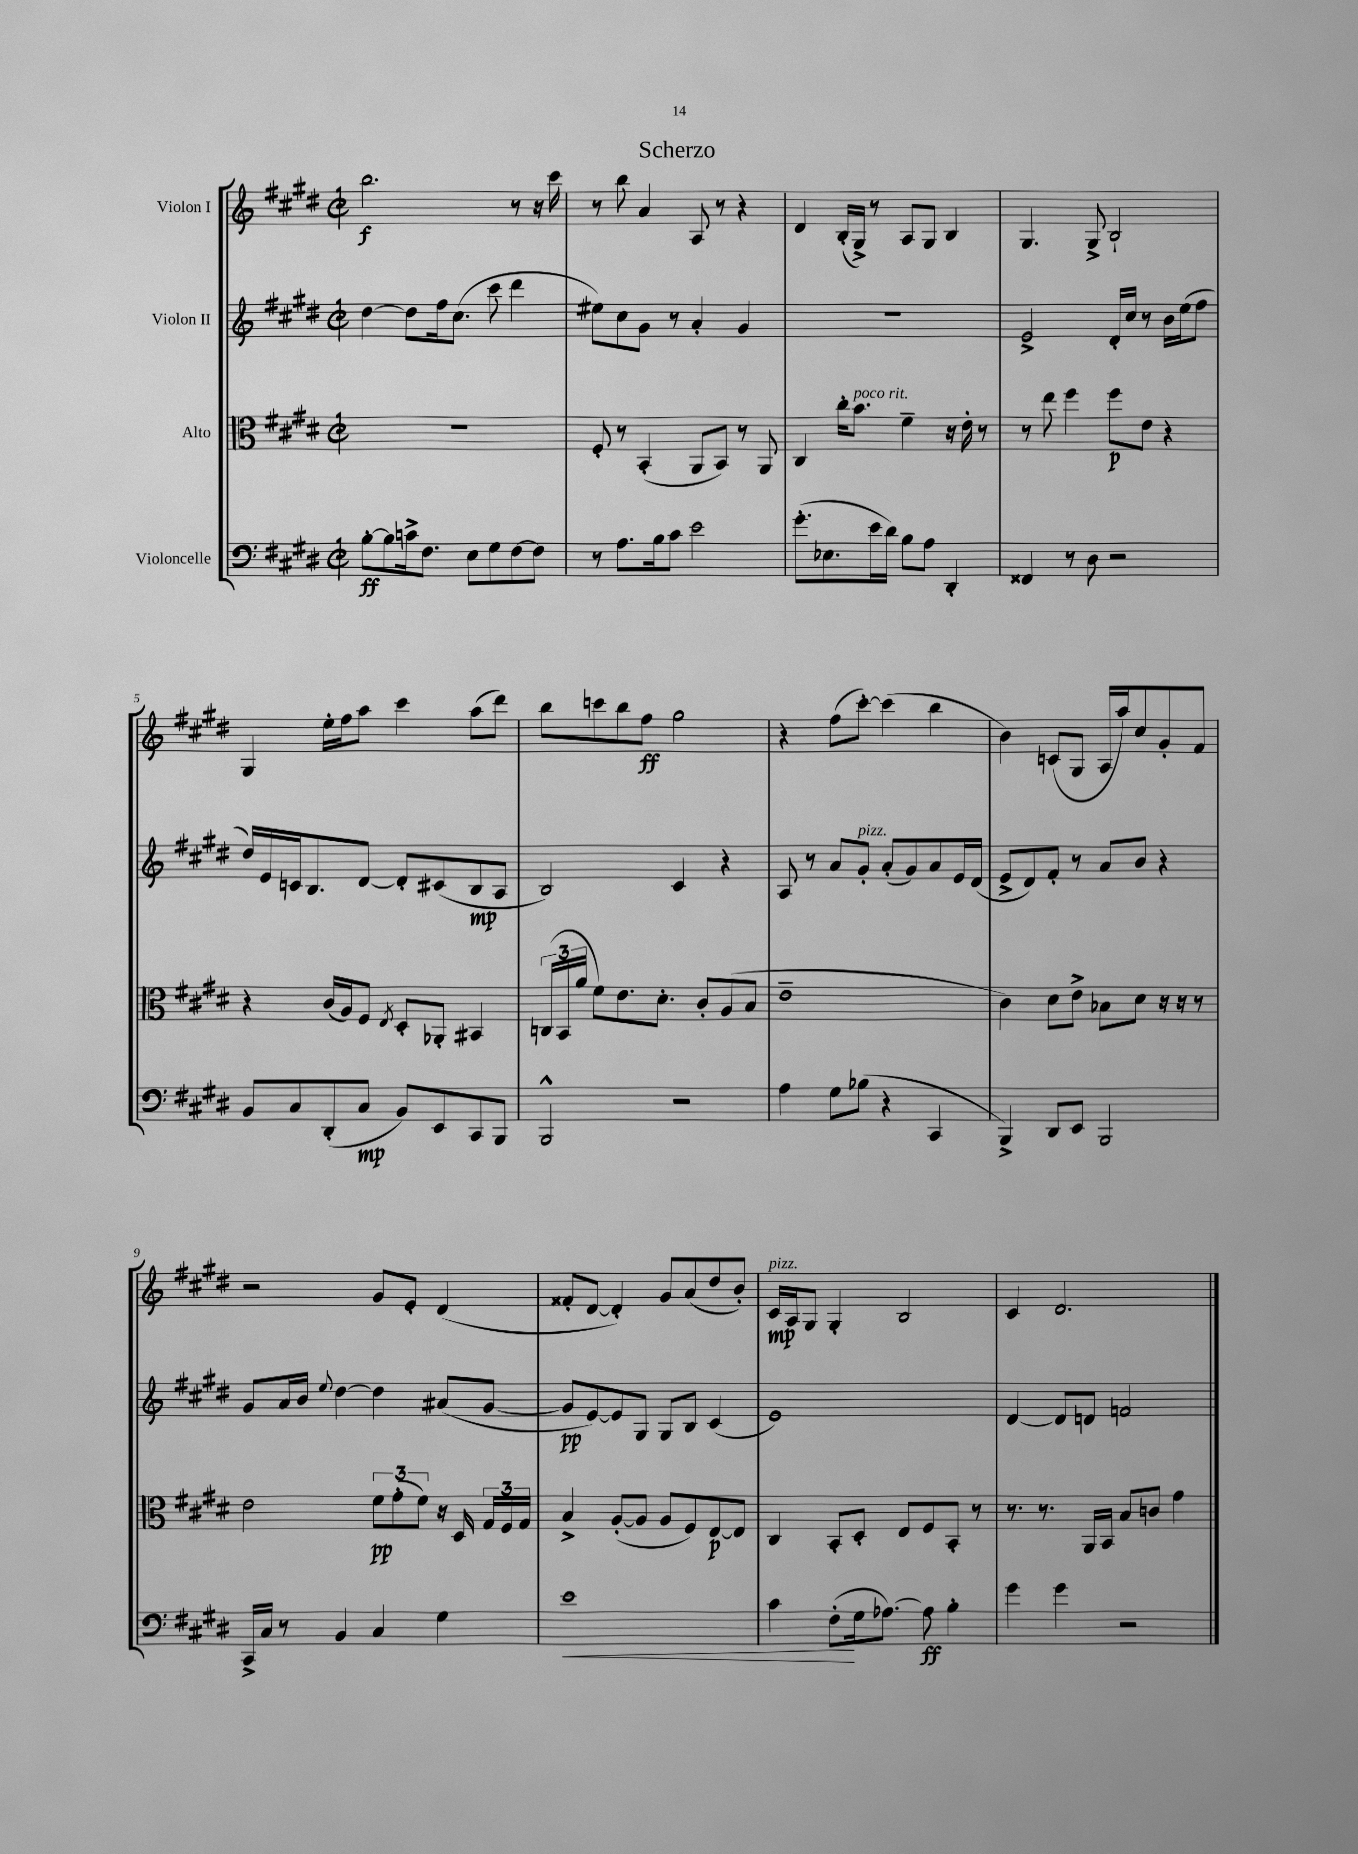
\header { title = "Scherzo" }
<<
\new StaffGroup <<
\new Staff = "s0" \with { instrumentName = "Violon I" } {
    \clef treble \key e \major \defaultTimeSignature \time 2/2
    \autoBeamOff b''2.\f r8 r16 cis'''16 |
    r8 b''8 a'4 a8 r8 r4 |
    dis'4 b16[-.( gis16]->) r8 a8[ gis8] b4 |
    gis4. gis8-> b2-! |
    gis4 e''16[-. fis''16 a''8] cis'''4 a''8[( dis'''8]) |
    b''8[ c'''8 b''8 fis''8]\ff gis''2 |
    r4 fis''8[( cis'''8]~-.) cis'''4( b''4 |
    b'4) c'8[( gis8] a16[ a''16) cis''8 gis'8-. fis'8] |
    r2 gis'8[ e'8]-. dis'4( |
    fisis'8[-. dis'8]~ dis'4-.) gis'8[ a'8( dis''8 b'8]-.) |
    cis'16[\mp^\markup { \italic "pizz." } a16 gis8] gis4-. b2 |
    cis'4 dis'2. \bar "|." |
}
\new Staff = "s1" \with { instrumentName = "Violon II" } {
    \clef treble \key e \major \defaultTimeSignature \time 2/2
    \autoBeamOff dis''4~ dis''8[ fis''16 cis''8.]( cis'''8 dis'''4 |
    eis''8[) cis''8 gis'8] r8 a'4-. gis'4 |
    R1 |
    e'2-> dis'16[-. cis''16] r8 b'16[ e''16( fis''8] |
    dis''16[) e'16 c'16 b8. dis'8]~ dis'8[-. cis'8( b8\mp a8] |
    b2) cis'4 r4 |
    a8 r8 a'8[ gis'8]-.^\markup { \italic "pizz." } a'8[-.( gis'8) a'8 e'16 dis'16]( |
    e'8[-> dis'8) fis'8]-. r8 a'8[ b'8] r4 |
    gis'8[ a'16 b'16] \appoggiatura { e''8 } dis''4~ dis''4 ais'8[( gis'8]~ |
    gis'8[\pp e'8~) e'8 gis8] gis8[ b8] cis'4( |
    e'1) |
    dis'4~ dis'8[ d'8] f'2 \bar "|." |
}
\new Staff = "s2" \with { instrumentName = "Alto" } {
    \clef alto \key e \major \defaultTimeSignature \time 2/2
    \autoBeamOff R1 |
    fis8-. r8 b,4-.( a,8[ b,8]) r8 a,8 |
    cis4 cis''16[-. b'8.]^\markup { \italic "poco rit." } fis'4-- r16 e'16-. r8 |
    r8 e''8 fis''4 fis''8[\p e'8] r4 |
    r4 cis'16[( a16) fis8] \acciaccatura { e8 } dis8[-. aes,8]-. bis,4 |
    \tuplet 3/2 { c16[( b,16 a'16] } fis'8[) e'8. dis'8.]-. cis'8[-. a8( b8] |
    e'1-- |
    cis'4) dis'8[ e'8]-> bes8[ dis'8] r16 r16 r8 |
    e'2 \tuplet 3/2 { fis'8[\pp gis'8-.( fis'8]) } r16 dis16 \tuplet 3/2 { gis16[ fis16 gis16] } |
    b4-> a8[~-.( a8] a8[ fis8) e8~\p e8] |
    cis4 b,8[-. dis8]-. e8[ fis8 b,8]-. r8 |
    r8. r8. a,16[ b,16] b8[ c'8] gis'4 \bar "|." |
}
\new Staff = "s3" \with { instrumentName = "Violoncelle" } {
    \clef bass \key e \major \defaultTimeSignature \time 2/2
    \autoBeamOff b8[~-.\ff b8 c'16-> fis8.] e8[ gis8 fis8~ fis8] |
    r8 a8.[ b16 cis'8] e'2 |
    gis'8.[-.( ees8. e'16 dis'16]) b8[ a8] dis,4-. |
    fisis,4 r8 dis8 r2 |
    b,8[ cis8 dis,8-.( cis8]\mp b,8[) e,8 cis,8 b,,8] |
    b,,2-^ r2 |
    a4 gis8[ bes8]( r4 cis,4 |
    b,,4->) dis,8[ e,8] b,,2 |
    cis,16[-> cis16] r8 b,4 cis4 gis4 |
    e'1\< |
    cis'4 fis8[-.\!( gis16 aes8.]~) aes8\ff b4-. |
    gis'4 gis'4 r2 \bar "|." |
}
>>
>>
